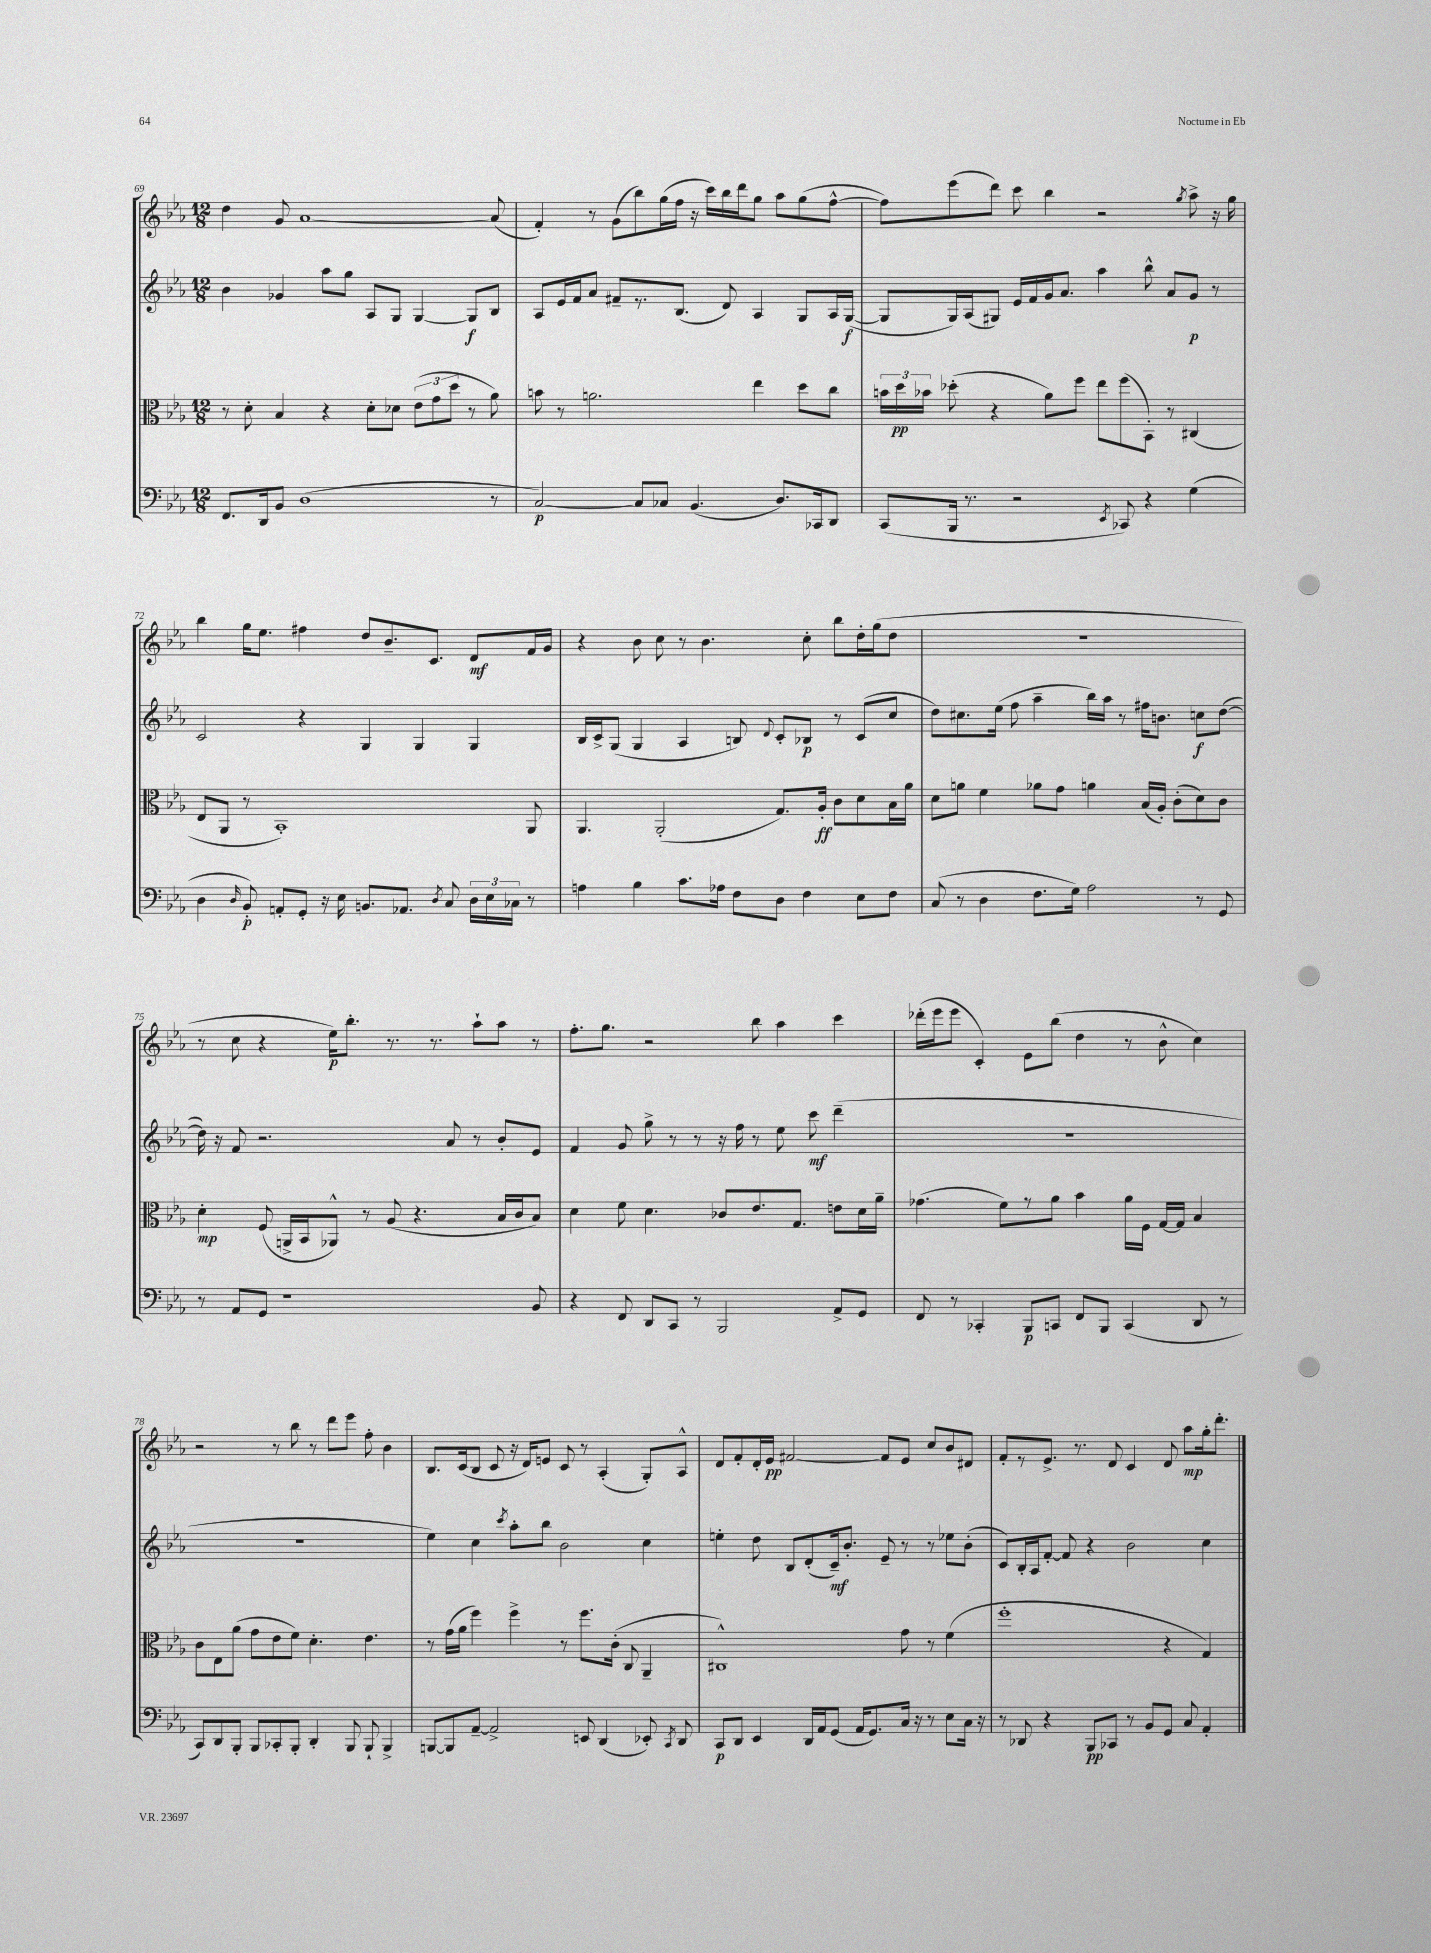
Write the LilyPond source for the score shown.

<<
\new StaffGroup <<
\new Staff = "s0" {
    \clef treble \key ees \major \numericTimeSignature \time 12/8
    \autoBeamOff d''4 g'8 aes'1~ aes'8( |
    f'4-.) r8 g'8[( bes''8) g''16( f''16] r16 c'''16[) bes''16 d'''16 g''8] aes''8[ g''8( f''8]~-^ |
    f''8[) ees'''8( d'''8]) c'''8 bes''4 r2 \acciaccatura { g''8 } aes''8-> r16 g''16 |
    bes''4 g''16[ ees''8.] fis''4 d''8[ bes'8.-- c'8.] d'8[\mf f'16 g'16] |
    r4 bes'8 c''8 r8 bes'4. c''8-. bes''8[ d''16-. g''16( d''8] |
    R1. |
    r8 c''8 r4 ees''16[\p) bes''8.]-. r8. r8. aes''8[-! aes''8] r8 |
    f''8.[-. g''8.] r2 bes''8 aes''4 c'''4 |
    des'''16[-.( ees'''16 ees'''8] c'4-.) ees'8[ bes''8]( d''4 r8 bes'8-^ c''4) |
    r2 r8 bes''8 r8 d'''8[ ees'''8] f''8-. bes'4 |
    bes8.[ c'16( bes8] c'8 r16 d'16[) e'8] c'8 r8 aes4-.( g8[-.) aes8]-^ |
    d'8[ f'8-. d'16-. ees'16]\pp fis'2~ fis'8[ ees'8] c''8[ bes'8 dis'8] |
    f'8[-. r8 ees'8.]-> r8. d'8 c'4 d'8 aes''8[\mp g''16-. d'''8.]-. \bar "|." |
}
\new Staff = "s1" {
    \clef treble \key ees \major \numericTimeSignature \time 12/8
    \autoBeamOff bes'4 ges'4 aes''8[ g''8] aes8[ g8] g4~ g8[\f bes8] |
    aes8[ ees'16 f'16 aes'8] fis'8[-- r8. bes8.]( d'8) aes4 g8[ aes16 g16]~\f( |
    g8[ g16) aes16( gis8]) ees'16[ f'16 g'16 aes'8.] aes''4 bes''8-^ aes'8[ g'8]\p r8 |
    c'2 r4 g4 g4 g4 |
    bes16[ c'16-> g8]( g4 aes4 b8) \appoggiatura { d'8 } c'8[-. bes8]\p r8 c'8[( c''8] |
    d''8[) cis''8. ees''16]( f''8 aes''4-- bes''16[) aes''16] r8 fis''16[ b'8.] c''8[\f d''8]~( |
    d''16) r16 f'8 r2. aes'8 r8 bes'8[-. ees'8] |
    f'4 g'8 g''8-> r8 r8 r16 f''16 r8 ees''8 c'''8\mf d'''4--( |
    R1. |
    R1. |
    ees''4) c''4 \acciaccatura { c'''8 } aes''8[-. bes''8] bes'2 c''4 |
    e''4-. d''8 bes8[ d'8-.( c'16--\mf) bes'8.]-. ees'8-- r8 r8 ees''8[ bes'8]-.( |
    c'8[) bes16-. aes16 f'8]~-. f'8 r4 bes'2 c''4 \bar "|." |
}
\new Staff = "s2" {
    \clef alto \key ees \major \numericTimeSignature \time 12/8
    \autoBeamOff r8 d'8-. bes4 r4 d'8[-. des'8] \tuplet 3/2 { ees'8[( g'8 d''8] } r8 aes'8) |
    b'8 r8 a'2. ees''4 d''8[ c''8] |
    \tuplet 3/2 { b'16[ d''16\pp bes'16] } des''8-.( r4 aes'8[) f''8] ees''8[ f''8( bes,8]-.) r8 cis4( |
    ees8[ aes,8] r8 bes,1-.) aes,8 |
    aes,4. aes,2-.( g8.[) aes16]-.\ff c'8[ d'8 bes16 aes'16] |
    d'8[ a'8] f'4 aes'8[ g'8] a'4 bes16[( aes16]-.) c'8[-.( d'8) c'8] |
    d'4-.\mp f8( a,16[-> bes,16 aes,8]-^) r8 aes8( r4. bes16[ c'16 bes8]) |
    d'4 f'8 d'4. ces'8[ ees'8. g8.] e'8[ d'16 aes'16]-- |
    ges'4.( f'8[) r8 aes'8] bes'4 aes'16[ f16] g16[~ g16] bes4 |
    c'8[ ees8 aes'8]( g'8[ ees'8 f'8]) d'4.-. ees'4. |
    r8 g'16[( aes'16] f''4) f''4-> r8 f''8.[ c'16]-.( c8 aes,4-- |
    cis1-^) g'8 r8 f'4( |
    f''1-. r4 g4) \bar "|." |
}
\new Staff = "s3" {
    \clef bass \key ees \major \numericTimeSignature \time 12/8
    \autoBeamOff f,8.[ d,16 bes,8] d1( r8 |
    c2~\p) c8[ ces8] bes,4.( d8.[) ces,16 d,8] |
    c,8[( bes,,16] r8. r2 \acciaccatura { ees,8 } ces,8) r4 g4( |
    d4 \grace { d16 } bes,8-.\p) a,8[-. g,8]-. r16 ees16 b,8.[ aes,8.] \acciaccatura { d8 } c8 \tuplet 3/2 { d16[ ees16 ces16] } r8 |
    a4 bes4 c'8.[ aes16] f8[ d8] f4 ees8[ f8] |
    c8( r8 d4 f8.[ g16]) aes2 r8 g,8 |
    r8 aes,8[ g,8] r1 bes,8 |
    r4 f,8 d,8[ c,8] r8 bes,,2 aes,8[-> g,8] |
    f,8 r8 ces,4-. bes,,8[\p c,8] f,8[ bes,,8] c,4( d,8 r8 |
    c,8[) d,8 bes,,8]-. bes,,8[ ces,8-. bes,,8]-. d,4-. bes,,8 bes,,8-! bes,,4-> |
    b,,8[~ b,,8 aes,8]~-- aes,2-> e,8 d,4( ees,8-.) \acciaccatura { c,8 } d,8 |
    c,8[\p d,8] ees,4 d,16[ aes,16 g,8]( aes,16[ g,8.) c16] r16 r8 ees8[ c16] r16 |
    r8 des,8 r4 bes,,8[\pp ces,8] r8 bes,8[ g,8] c8 aes,4-. \bar "|." |
}
>>
>>
\layout { \context { \Score currentBarNumber = #69 } }
